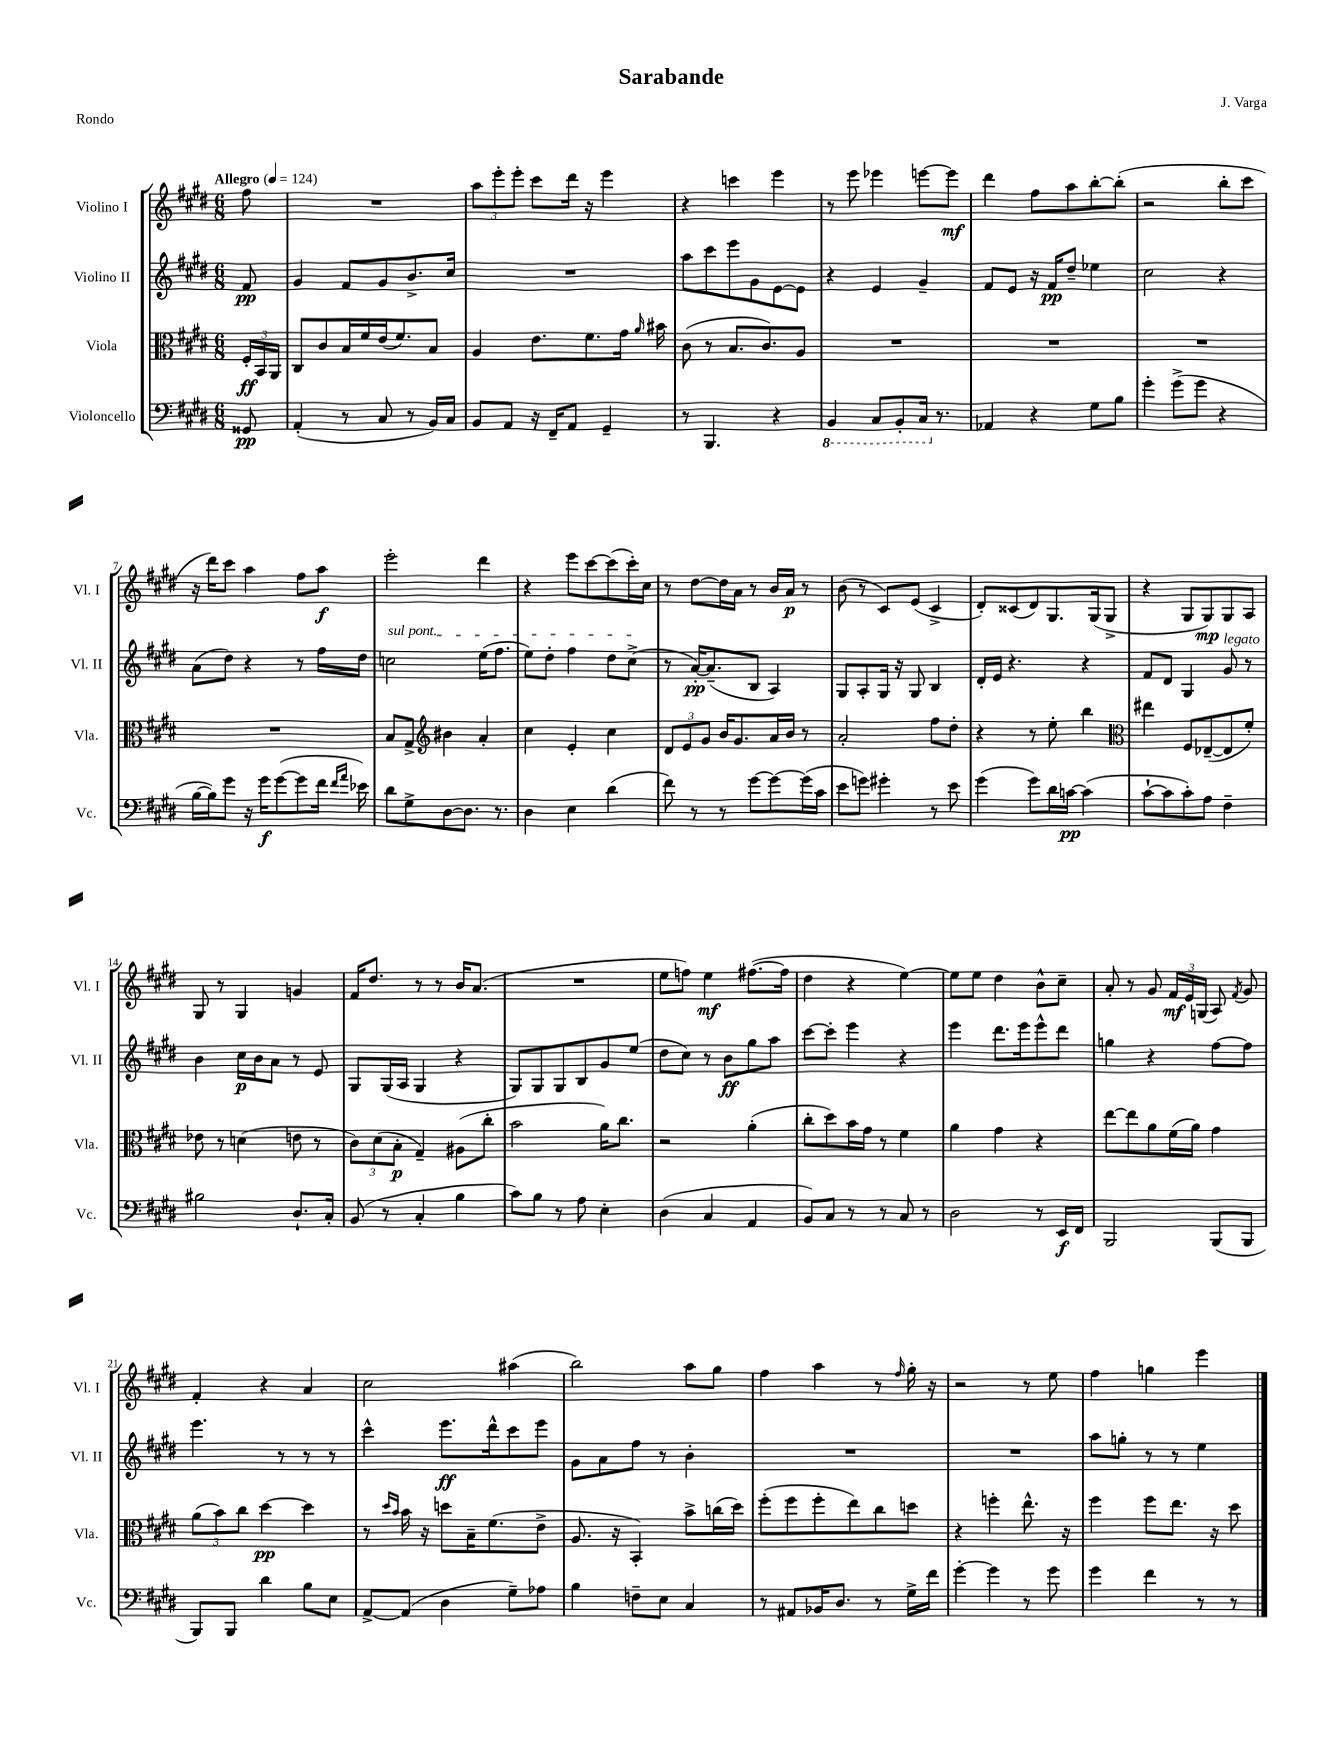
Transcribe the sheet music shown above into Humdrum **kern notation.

**kern	**kern	**kern	**kern
*staff4	*staff3	*staff2	*staff1
*clefF4	*clefC3	*clefG2	*clefG2
*k[f#c#g#d#]	*k[f#c#g#d#]	*k[f#c#g#d#]	*k[f#c#g#d#]
*M6/8	*M6/8	*M6/8	*M6/8
*MM124	*MM124	*MM124	*MM124
8GG##	24F#'	8f#	8ff#
.	24BB	.	.
.	24AA	.	.
=	=	=	=
(4AA'	8C#	4g#	2.r
.	8c#	.	.
8r	16B	8f#	.
.	16f#	.	.
8C#	(16e	8g#	.
.	8.f#)	.	.
8r	.	8.b^	.
16BB)	8B	.	.
16C#	.	16cc#	.
=	=	=	=
8BB	4A	2.r	12aa
.	.	.	12eee'
8AA	.	.	.
.	.	.	12eee'
16r	8.e	.	8ccc#
16FF#~	.	.	.
8AA	.	.	16ddd#
.	8.f#	.	16r
4GG#~	.	.	4eee
.	16g#	.	.
.	16qqa	.	.
.	16b#	.	.
=	=	=	=
8r	(8c#	8aa	4r
4.BBB	8r	8ccc#	.
.	8.B	8eee	4ccc
.	.	8g#	.
.	8.c#)	.	.
4r	.	[8e	4eee
.	8A	8e]	.
=	=	=	=
4BBB	2.r	4r	8r
.	.	.	8eee
8CC#	.	4e	4eee-
8BBB'	.	.	.
16CC#	.	4g#~	[8eee
8.r	.	.	.
.	.	.	8eee]
=	=	=	=
4AA-	2.r	8f#	4ddd#
.	.	8e	.
4r	.	16r	8ff#
.	.	16f#	.
.	.	8dd#~	8aa
8G#	.	4ee-	[8bb'
8B	.	.	(8bb']
=	=	=	=
4g#'	2.r	2cc#	2r
(8g#^	.	.	.
8g#	.	.	.
4r	.	4r	8bb'
.	.	.	8ccc#
=	=	=	=
[16B	2.r	(8a	16r
16B])	.	.	16ddd#)
8g#	.	8dd#)	8ccc#
16r	.	4r	4aa
16g#	.	.	.
([8g#	.	.	.
8g#]	.	8r	8ff#
16f#	.	16ff#	8aa
16qqf#	.	.	.
16qqa	.	.	.
16e-)	.	16dd#	.
=	=	=	=
8d#	8B	2cc	2eee'
8G#^	8G#^	.	.
*	*clefG2	*	*
[8D#	4b#	.	.
8.D#]	.	.	.
.	4a'	(16ee	4ddd#
8.r	.	8.ff#	.
=	=	=	=
4D#	4cc#	8ee)	4r
.	.	8dd#'	.
4E	4e'	4ff#	8eee
.	.	.	[8ccc#
(4d#	4cc#	8dd#	(8ccc#]
.	.	(8cc#^	16ccc#')
.	.	.	16cc#
=	=	=	=
8f#)	12d#	8r	8r
.	12e	.	.
8r	.	[16a')	[8dd#
.	12g#	.	.
.	.	(8.a~]	.
8r	16b	.	16dd#]
.	8.g#	.	16a
[8g#	.	8B	8r
8g#_	16a	4A)	16b
.	16b	.	16a
(16g#]	8r	.	8r
16c#	.	.	.
=	=	=	=
8e	2a'	8G#	(8b
8g)	.	8A'	8r
4g#'	.	16G#	8c#)
.	.	16r	.
.	.	8G#	(8e
8r	8ff#	4B	4c#^
8e	8dd#'	.	.
=	=	=	=
(4g#	4r	16d#'	8d#')
.	.	16e	.
.	.	4.r	(8c##
8g#)	8r	.	8d#)
16d#	8ee'	.	8.G#
[16c	.	.	.
(4c]	4bb	4r	.
.	.	.	(16G#
.	.	.	8G#^
=	=	=	=
*	*clefC3	*	*
[8c#`	4ee#	8f#	4r
8c#]	.	8d#	.
8c#')	8F#	4G#	8G#
8A	([8E-~	.	8G#)
4F#~	8E-]	8g#	8G#
.	8f#')	8r	8A
=	=	=	=
2B#	8e-	4b	8G#
.	8r	.	8r
.	(4d	16cc#	4G#
.	.	16b	.
.	.	8a	.
8.D#`	8e	8r	4g
.	8r	8e	.
16C#'	.	.	.
=	=	=	=
(8BB	12c#)	8G#	16f#
.	.	.	8.dd#
.	(12d#	.	.
8r	.	(16G#	.
.	12B'	.	.
.	.	16A	.
4C#'	4G#~)	4G#	8r
.	.	.	8r
4B	(8A#	4r	16b
.	.	.	(8.a
.	8cc#'	.	.
=	=	=	=
8c#)	2b	8G#)	2.r
8B	.	8G#	.
8r	.	8G#	.
8A	.	8B	.
4E'	16a)	8g#	.
.	8.cc#	.	.
.	.	(8ee	.
=	=	=	=
(4D#	2r	8dd#	8ee
.	.	8cc#)	8ff)
4C#	.	8r	4ee
.	.	8b	.
4AA	(4a'	8gg#	([8.ff#
.	.	8aa	.
.	.	.	16ff#]
=	=	=	=
8BB)	8cc#'	[8ccc#	4dd#
8C#	8dd#)	8ccc#']	.
8r	16b	4eee	4r
.	16g#	.	.
8r	8r	.	.
8C#	4f#	4r	[4ee)
8r	.	.	.
=	=	=	=
2D#	4a	4eee	8ee]
.	.	.	8ee
.	4g#	8.ddd#	4dd#
.	.	16eee	.
8r	4r	8eee^^	8b^^
16EE	.	8ddd#	8cc#~
16FF#	.	.	.
=	=	=	=
2BBB	[8ee	4gg	8a'
.	8ee]	.	8r
.	8a	4r	8g#
.	(16f#	.	24f#
.	.	.	24e
.	16a)	.	.
.	.	.	(24G
(8BBB	4g#	[8ff#	8A)
.	.	.	8qf#
8BBB	.	8ff#]	8g#
=	=	=	=
8BBB)	(12a	4.eee	4f#'
.	12b)	.	.
8BBB	.	.	.
.	12cc#	.	.
4d#	[4dd#	.	4r
.	.	8r	.
8B	4dd#]	8r	4a
8E	.	8r	.
=	=	=	=
[8AA^	8r	4ccc#^^	2cc#
.	16qqdd#	.	.
.	16qqb	.	.
(8AA]	16b	.	.
.	16r	.	.
4D#	8dd	8.eee	.
.	16B~	.	.
.	(8.f#	16ddd#^^	.
8G#~)	.	8ccc#	(4aa#
8A-	8e^	8eee	.
=	=	=	=
4B	8.A	8g#	2bb)
.	.	8a	.
.	16r	.	.
8F~	4BB')	8ff#	.
8E	.	8r	.
4C#	8b^	4b'	8aa
.	(16cc	.	8gg#
.	16dd#)	.	.
=	=	=	=
8r	(8ff#'	2.r	4ff#
8AA#	8ff#	.	.
16BB-	8ff#'	.	4aa
8.D#	.	.	.
.	8ee)	.	.
8r	8cc#	.	8r
.	.	.	16qqff#
16G#^	8dd	.	16gg#'
16f#	.	.	16r
=	=	=	=
[4g#'	4r	2.r	2r
4g#]	4ff'	.	.
8r	8.ee^^	.	8r
8g#	.	.	8ee
.	16r	.	.
=	=	=	=
4g#	4ff#	8aa	4ff#
.	.	8gg'	.
4f#	8ff#	8r	4gg
.	8.ee	8r	.
8r	.	4ee	4eee
.	16r	.	.
8r	8dd#	.	.
==	==	==	==
*-	*-	*-	*-
